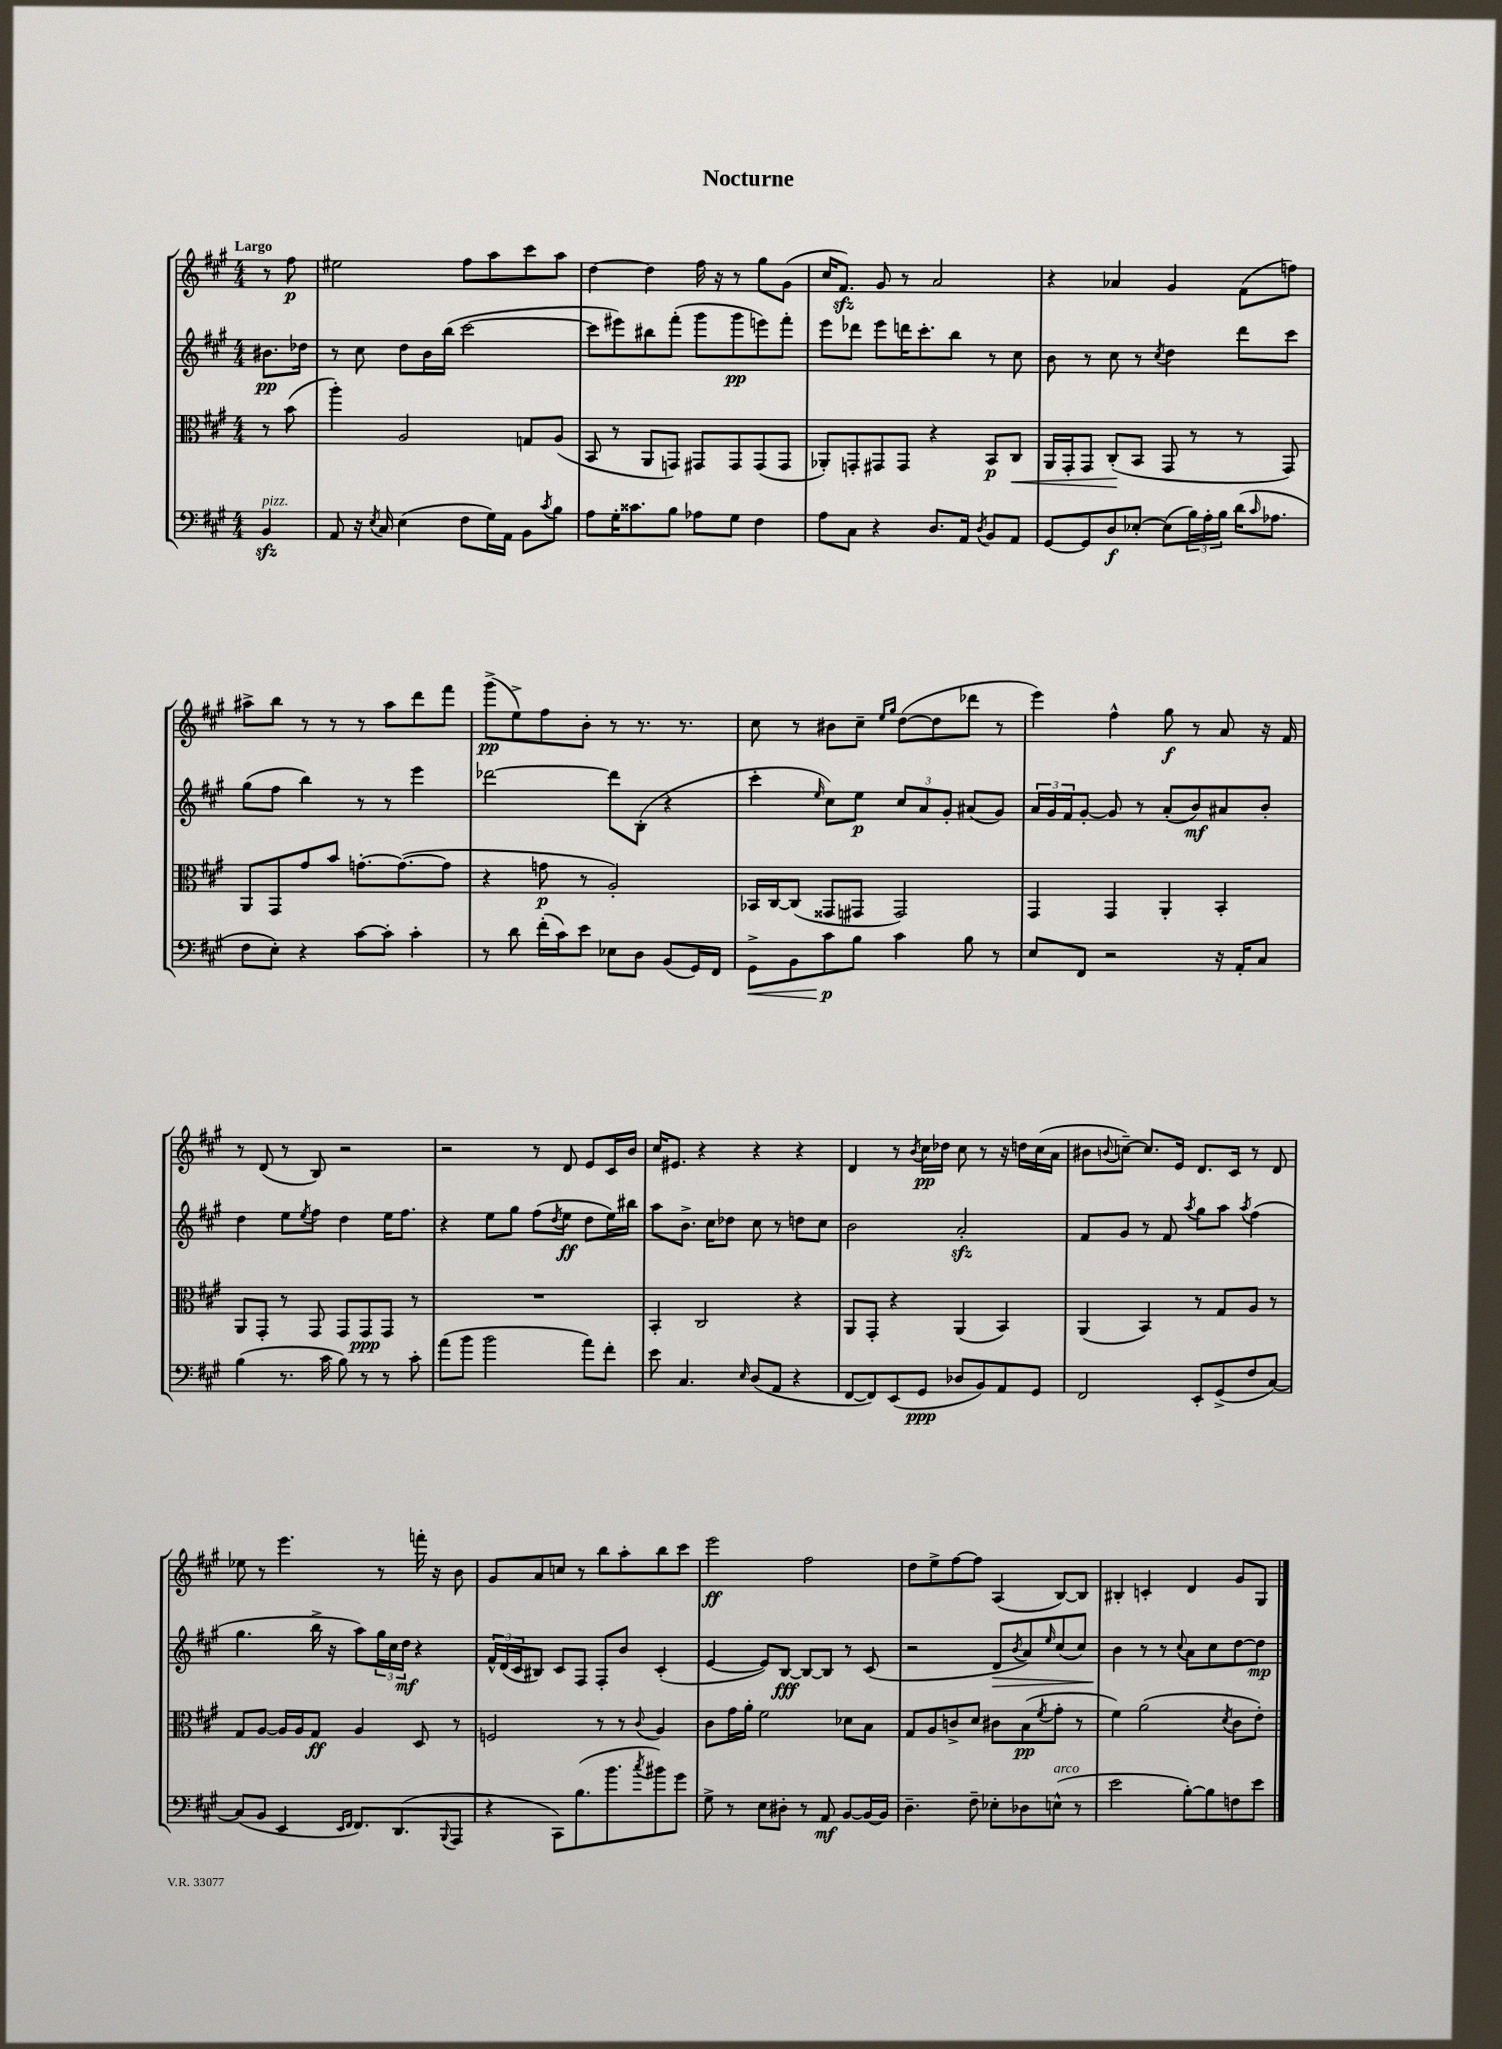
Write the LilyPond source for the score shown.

\header { title = "Nocturne" }
<<
\new StaffGroup <<
\new Staff = "s0" {
    \clef treble \key a \major \numericTimeSignature \time 4/4 \partial 4 \tempo "Largo"
    r8 fis''8\p |
    eis''2 fis''8 a''8 cis'''8 a''8 |
    d''4~ d''4 fis''16 r16 r8 gis''8 gis'8( |
    cis''16 fis'8.\sfz) gis'8 r8 a'2 |
    r4 aes'4 gis'4 fis'8( f''8) |
    ais''8-> b''8 r8 r8 r8 ais''8 d'''8 fis'''8 |
    gis'''8->\pp( e''8->) fis''8 b'8-. r8 r8. r8. |
    cis''8 r8 bis'8 cis''8-- \grace { e''16 gis''16 } d''8~( d''8 des'''8 r8 |
    e'''4) fis''4-^ gis''8\f r8 a'8 r16 fis'16 |
    r8 d'8( r8 b8) r2 |
    r2 r8 d'8 e'8 cis'16 b'16 |
    cis''16 eis'8. r4 r4 r4 |
    d'4 r8 \acciaccatura { b'8 } cis''16\pp des''16 cis''8 r8 r16 d''16 cis''16( a'16 |
    bis'8 \appoggiatura { b'8 } c''8~--) c''8. e'16 d'8. cis'16 r8 d'8 |
    ees''8 r8 e'''4. r8 f'''16-. r16 b'8 |
    gis'8 a'8 c''8 r8 b''8 a''8-. b''8 cis'''8 |
    e'''2\ff fis''2 |
    d''8 e''8-> fis''8~ fis''8 a4( b8~) b8 |
    bis4-. c'4-. d'4 gis'8 gis8 \bar "|." |
}
\new Staff = "s1" {
    \clef treble \key a \major \numericTimeSignature \time 4/4 \partial 4
    bis'8.\pp des''16 |
    r8 cis''8 d''8 b'16 b''16( cis'''2~ |
    cis'''8 eis'''8) bis''8 fis'''8-.( gis'''8 gis'''8\pp e'''8) fis'''8-. |
    e'''8 des'''8 e'''8 d'''16 cis'''8.-. b''8 r8 cis''8 |
    b'8 r8 cis''8 r8 \acciaccatura { cis''8 } d''4 d'''8 cis'''8 |
    gis''8( fis''8 b''4) r8 r8 e'''4 |
    des'''2~ des'''8 b8-.( r4 |
    cis'''4-. \grace { e''16 } cis''8) e''8\p \tuplet 3/2 { cis''8 a'8 gis'8-. } ais'8( gis'8) |
    \tuplet 3/2 { a'16 gis'16 fis'16 } gis'8~-. gis'8 r8 a'8-.( b'8\mf) ais'8 b'8-. |
    d''4 e''8 \acciaccatura { e''8 } fis''8 d''4 e''16 fis''8. |
    r4 e''8 gis''8 fis''8( \acciaccatura { d''8 } e''8\ff d''8 e''16) bis''16 |
    a''8 b'8.-> cis''16 des''8 cis''8 r8 d''8 cis''8 |
    b'2 a'2-.\sfz |
    fis'8 gis'8 r8 fis'8 \acciaccatura { a''8 } gis''8 a''8 \acciaccatura { a''8 } fis''4( |
    gis''4. b''16-> r16 a''8) \tuplet 3/2 { gis''16 cis''16 d''16\mf } r4 |
    \tuplet 3/2 { fis'16-^ d'16( cis'16 } bis8) cis'8 fis8 fis8-. b'8 cis'4-.( |
    e'4~ e'8) b8~\fff b8~ b8 r8 cis'8( |
    r2 d'8\> \acciaccatura { b'8 } a'8) \grace { e''16 } cis''8( cis''8) |
    b'4\! r8 r8 \appoggiatura { cis''8 } a'8 cis''8 d''8~ d''8\mp \bar "|." |
}
\new Staff = "s2" {
    \clef alto \key a \major \numericTimeSignature \time 4/4 \partial 4
    r8 b'8( |
    a''4-.) a2 g8 a8( |
    b,8 r8 a,8 g,8) gis,8 gis,8 gis,8( gis,8 |
    aes,8-.) g,8-. gis,8 gis,8 r4 b,8\p cis8\< |
    a,16 gis,16-. gis,8 cis8-.\!( b,8 gis,8 r8 r8 gis,8) |
    a,8 gis,8 gis'8 b'8 g'8.~-. g'8.~( g'8 |
    r4 g'8\p r8 a2-.) |
    bes,16 cis16~ cis8( gisis,8 gis,8 gis,2) |
    gis,4 gis,4 a,4-. b,4-. |
    a,8 gis,8-. r8 gis,8 gis,8 gis,8\ppp gis,8 r8 |
    R1 |
    b,4-. cis2 r4 |
    a,8 gis,8-. r4 a,4( b,4) |
    a,4( b,4) r8 gis8 a8 r8 |
    gis8 a8~ a16 a16 gis8\ff a4 d8 r8 |
    f2 r8 r8 \appoggiatura { cis'8 } a4 |
    cis'8 gis'16 a'16-. fis'2 des'8 b8 |
    gis8 a8 c'8-> d'8 cis'8 b8\pp( \acciaccatura { fis'8 } gis'8-. r8 |
    fis'4) a'2( \acciaccatura { d'8 } cis'8 e'8-.) \bar "|." |
}
\new Staff = "s3" {
    \clef bass \key a \major \numericTimeSignature \time 4/4 \partial 4
    b,4\sfz^\markup { \italic "pizz." } |
    a,8 r16 \acciaccatura { e8 } cis16 e4( fis8 gis16) a,16 b,8 \acciaccatura { cis'8 } b8 |
    a8 gis16-. cisis'8. b8 aes8 gis8 fis4 |
    a8 cis8 r4 d8. a,16 \acciaccatura { d8 } b,8 a,8 |
    gis,8~ gis,8 d8\f ees8~-. ees8( \tuplet 3/2 { b16) a16-. b16 } d'16( \grace { cis'16 } aes8. |
    fis8 e8-.) r4 cis'8~ cis'8-. cis'4-. |
    r8 d'8 fis'16-.( cis'16) e'8 ees8 d8 b,8( gis,16) fis,16 |
    gis,8->\< b,8 cis'8\p\! b8 cis'4 b8 r8 |
    e8 fis,8 r2 r16 a,16-. cis8 |
    b4( r8. cis'16 b8) r8 r8 cis'8-. |
    a'8( b'8 b'2 a'8) fis'8-. |
    e'8 cis4. \grace { e16 } d8( a,8 r4 |
    fis,8~ fis,8) e,8( gis,8\ppp des8 b,8) a,8 gis,8 |
    fis,2 e,8-. gis,8->( fis8 cis8~) |
    cis8( b,8 e,4 \grace { e,16 fis,16 } fis,8.) d,8.( \appoggiatura { b,,8 } a,,8 |
    r4 cis,8) b8.( b'8. \acciaccatura { cis''8 } bis'8) gis'8 |
    gis8-> r8 e8 dis8-. r8 a,8\mf b,8~ b,16~ b,16 |
    d4.-- fis8-- ees8-. des8 e8-^^\markup { \italic "arco" }( r8 |
    e'2 b8~-.) b8 f8 e'8 \bar "|." |
}
>>
>>
\layout { \context { \Score \remove "Bar_number_engraver" } }
